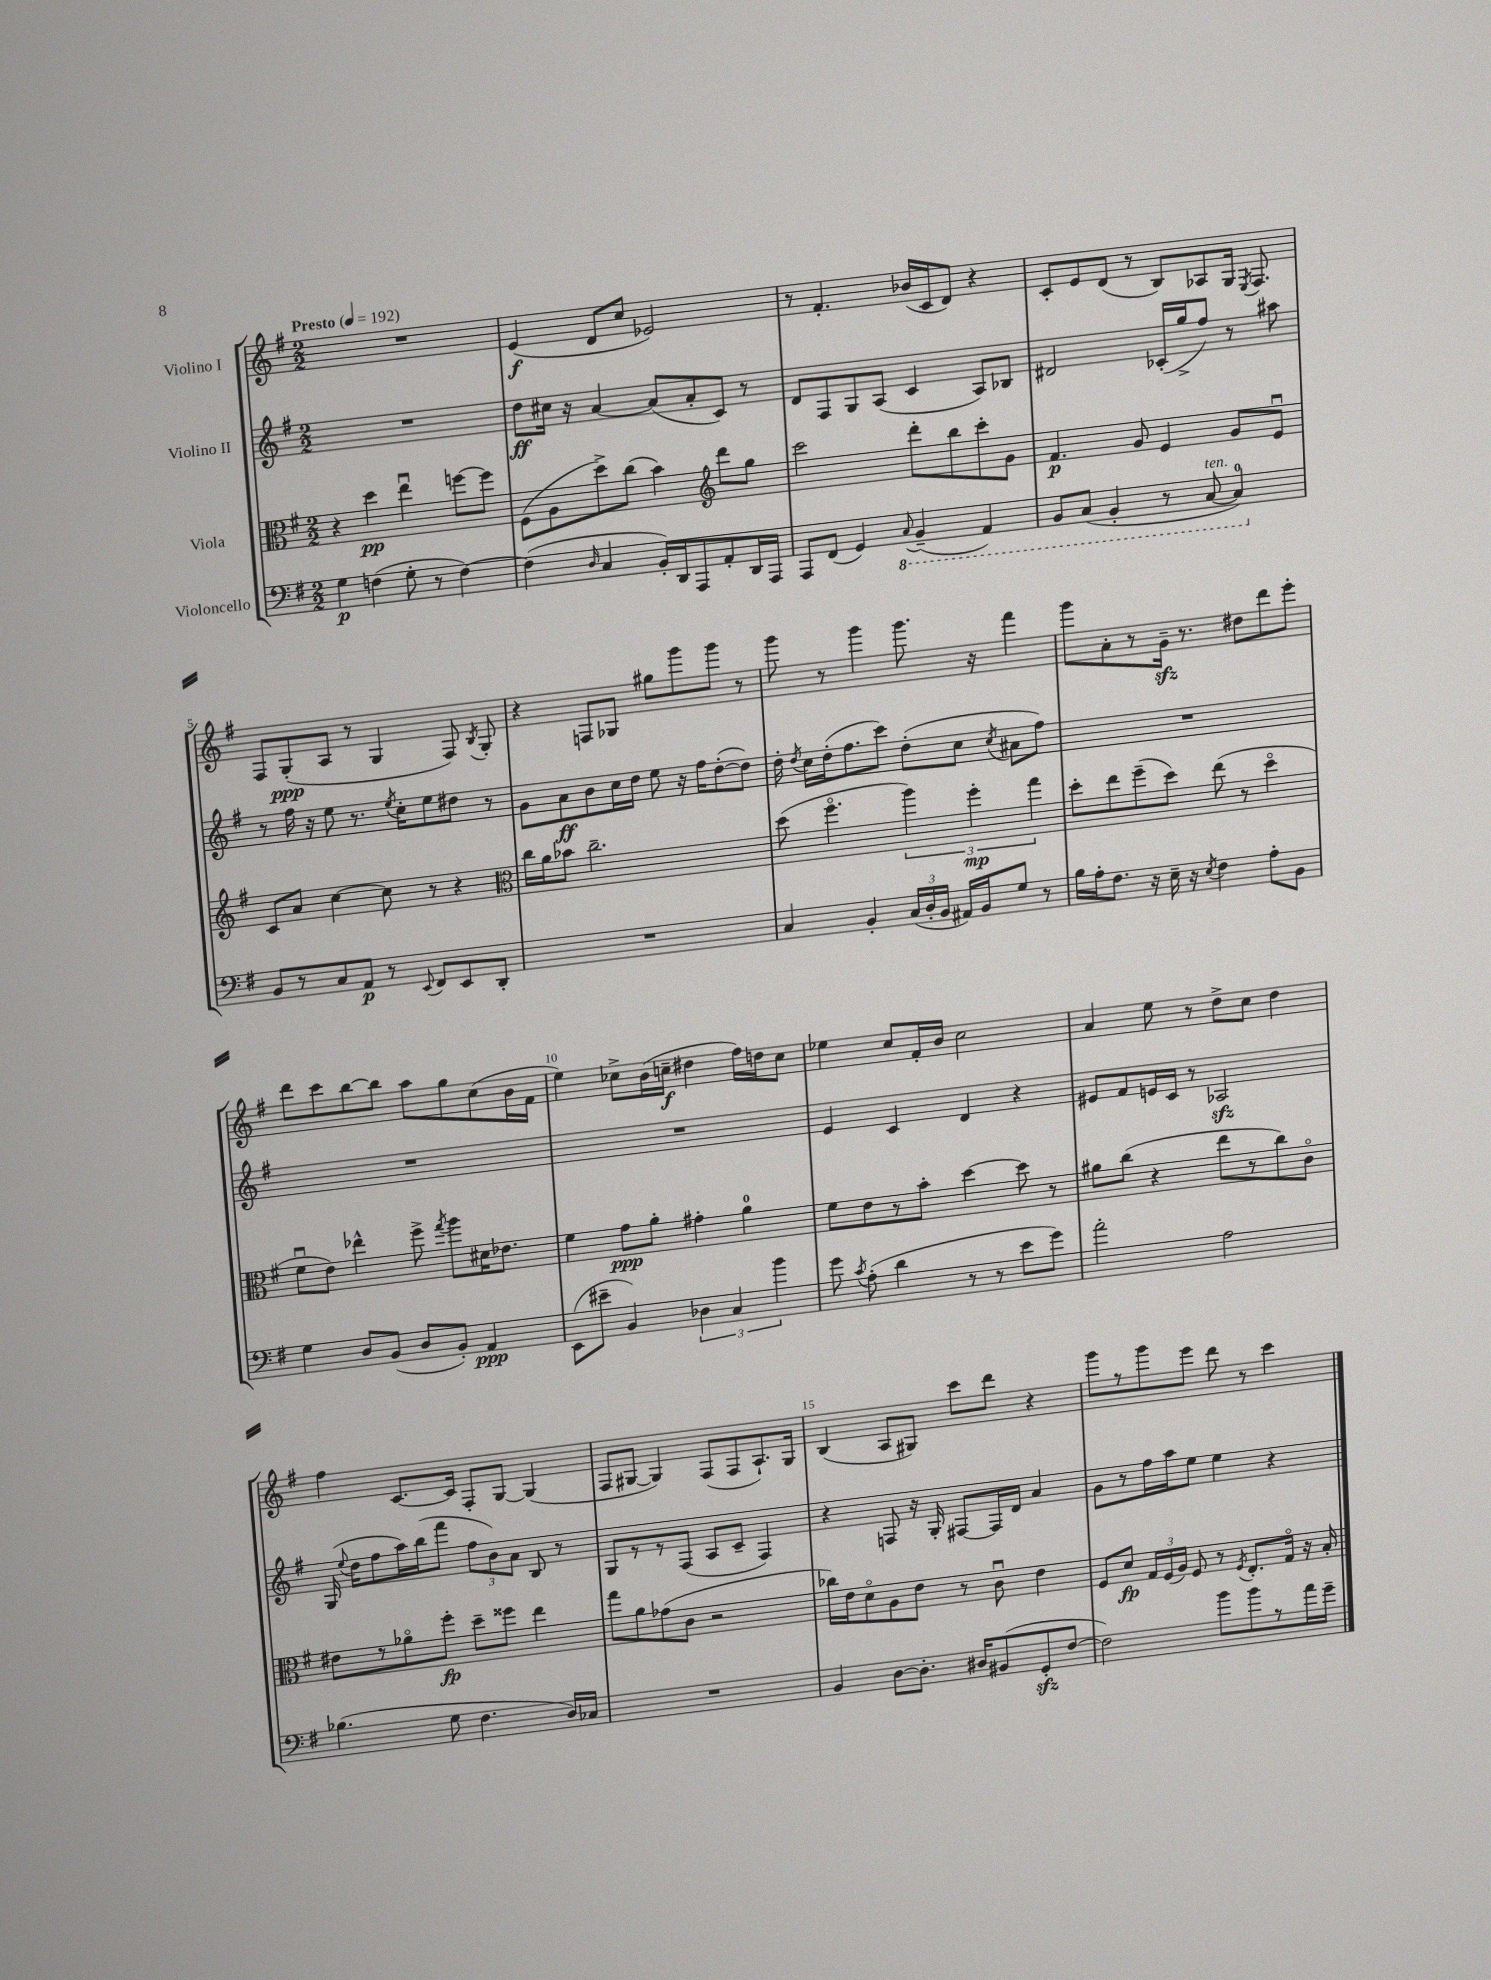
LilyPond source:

<<
\new StaffGroup <<
\new Staff = "s0" \with { instrumentName = "Violino I" } {
    \clef treble \key g \major \numericTimeSignature \time 2/2 \tempo "Presto" 4 = 192
    \autoBeamOff R1 |
    e'4\f( d'8[ c''8] ees'2) |
    r8 fis'4.-. bes'16[( c'16 d'8]) r4 |
    c'8[-. e'8 d'8]( r8 b8[) aes8 g16] \acciaccatura { e8 } fis8. |
    fis8[ g8-.\ppp( a8] r8 g4 fis8) \acciaccatura { b8 } g8-. |
    r4 f8[ ges8] gis''8[ g'''8 g'''8] r8 |
    g'''8 r8 g'''4 g'''8. r16 fis'''4 |
    g'''8[ a'8-. r8 g'16]--\sfz r8. dis''8[ d'''8 e'''8]-. |
    d'''8[ c'''8 b''8~ b''8] a''8[ g''8 c''8( b'16 fis'16] |
    e''4) ces''8[-> b'16( c''16]--\f dis''4 fis''16[) d''16 c''8] |
    ees''4 c''8[ fis'16-. b'16] c''2 |
    a'4 e''8 r8 d''8[-> c''8] d''4 |
    fis''4 c'8.[~ c'16] fis8[-. g8]~ g4( |
    fis8[ gis8]~ gis4) fis8[( fis8 a8.-!) gis16] |
    b4( a8[ gis8]) c'''8[ d'''8] r4 |
    g'''8[ r8 g'''8 e'''8] d'''8 r8 c'''4 \bar "|." |
}
\new Staff = "s1" \with { instrumentName = "Violino II" } {
    \clef treble \key g \major \numericTimeSignature \time 2/2
    \autoBeamOff R1 |
    d''8[\ff cis''16] r16 a'4~ a'8[( a'8-. c'8]) r8 |
    d'8[ fis8 g8 a8]( c'4 a8[) bes8] |
    dis'2 ces'16[-.( g''16-> fis''8]) r8 ais''8 |
    r8 fis''16 r16 e''8 r8. \acciaccatura { e''8 } c''16[-. e''8 dis''8] r8 |
    g'8[ a'8\ff b'8 c''16 d''16] e''8 r16 fis''16[ d''8~-.( d''8]) |
    d''16-. \acciaccatura { d''8 } c''16[ d''16-.( fis''8. c'''8]) d''8[-.( c''8] \acciaccatura { c''8 } ais'8[ fis''8]) |
    R1 |
    R1 |
    R1 |
    e'4 c'4 d'4 r4 |
    eis'8[ fis'8 e'16 c'16] r8 aes2\sfz |
    g16( \appoggiatura { e''8 } d''16[ fis''8 a''16) b''16( fis'''8] \tuplet 3/2 { fis''8[ b'8) a'8] } b8 r8 |
    g8[ r8 r8 fis8]( a8[ c'8]-- fis4) |
    r4 f8 r16 g16-. fis8[~ fis16 d'16] a'4 |
    g'8[ r8 fis''16 a''16 e''8] e''4 r4 \bar "|." |
}
\new Staff = "s2" \with { instrumentName = "Viola" } {
    \clef alto \key g \major \numericTimeSignature \time 2/2
    \autoBeamOff r4 d''4\pp e''4\downbow f''8[~ f''8] |
    fis8[( a8 d''8->) c''8]( b'4) \clef treble d'''8[ g''8] |
    c'''2 d'''8[-. b''8 c'''8-. g'8] |
    fis'4.\p g'8 e'4 g'8[ e'8]\downbow |
    c'8[ a'8] c''4~ c''8 r8 r4 |
    \clef alto c''16[ a'16 bes'8] c''2.-- |
    d''8( fis''4.\flageolet \tuplet 3/2 { a''4) fis''4-.\mp g''4 } |
    d''8[-. e''8 fis''8--( d''8]) e''8( r8 d''4\flageolet |
    fis'8[\downbow e'8]) ees''4-^ fis''8-> \acciaccatura { g''8 } a''8[ dis'16 ees'8.] |
    fis'4 g'8[\ppp a'8]-. gis'4-. a'4-0 |
    fis'8[ e'8 r8 b'8]-. d''4~ d''8 r8 |
    ais'8[ c''8]( r4 e''8[ r8 c''8) c'8]\flageolet |
    eis'8[ r8 aes'8\flageolet fis''8]-.\fp d''8[-- fisis''8] e''4 |
    g''8[ a'8 ges'8( c'8] r2 |
    ces''16[) e'16 d'8\flageolet a8 e'8] r8 c'8\downbow e'4 |
    fis8[ d'8]\fp \tuplet 3/2 { g16[ fis16( a16]) } fis8 r8 \acciaccatura { fis8 } e8.[-. g16]\flageolet r16 b16-. \bar "|." |
}
\new Staff = "s3" \with { instrumentName = "Violoncello" } {
    \clef bass \key g \major \numericTimeSignature \time 2/2
    \autoBeamOff g4\p f4( g8-. r8 f4~) |
    f4( \grace { d16 } c4 b,16[-.) d,16 a,,8 a,8-. d,16 a,,16] |
    a,,8[ fis,8]( g,4) \ottava #-1 \appoggiatura { c,8 } b,,4--( a,,4) |
    b,,8[ c,8]( b,,4-. r8 c,8~^\markup { \italic "ten." } c,4-0) \ottava #0 |
    b,8[ r8 c8 a,8]\p r8 \appoggiatura { e,8 } fis,8[ e,8 d,8]-. |
    R1 |
    c4 b,4-. \tuplet 3/2 { c16[( d16-. b,16] } ais,16[) b,16 g8] r8 |
    b16[ a16-. fis8.] r16 e16-- r16 \acciaccatura { e8 } fis4 a8[-. b,8] |
    g4 d8[ b,8]( d8[ b,8]-.) a,4\ppp |
    e,8[( eis'8]-- b,4) \tuplet 3/2 { des4 c4 b'4 } |
    g'8 \acciaccatura { c'8 } a8-.( d'4 r8 r8 e'8[ g'8]) |
    a'2-. a2 |
    bes4.( g8 fis4. d16[) ces16] |
    R1 |
    b,4 d8[~ d8.]-. dis16[ bis,8( g,8-.\sfz fis8]~ |
    fis2) b'8[ b'8 r8 a'16 g'16]-- \bar "|." |
}
>>
>>
\layout { \context { \Score \override BarNumber.break-visibility = ##(#f #t #t) barNumberVisibility = #(every-nth-bar-number-visible 5) } }
